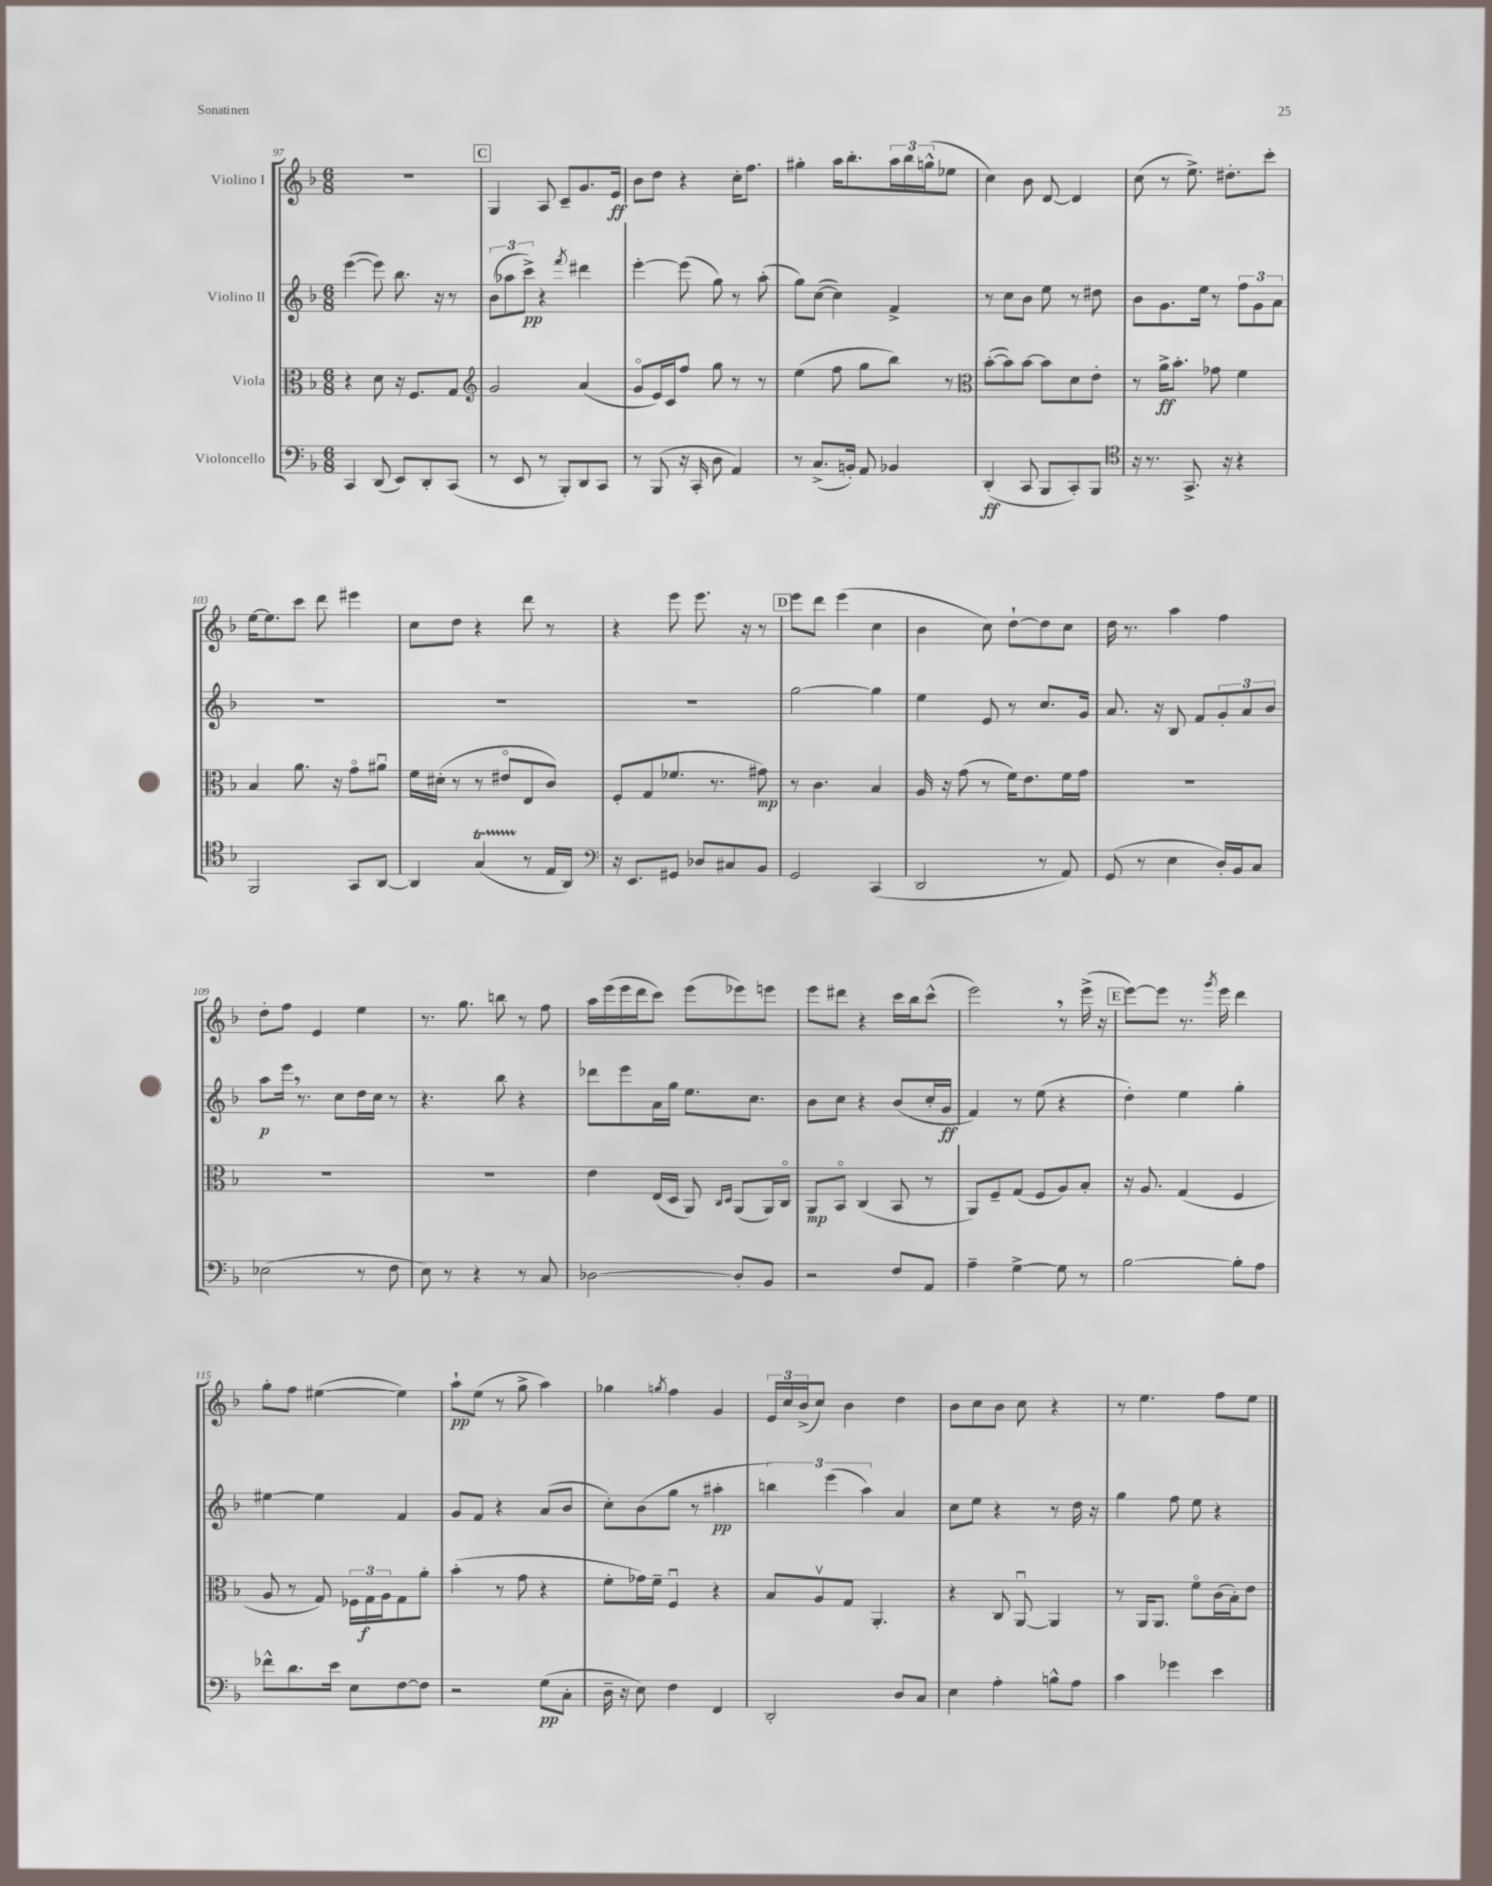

**kern	**dynam	**kern	**dynam	**kern	**dynam	**kern	**dynam
*part4	*part4	*part3	*part3	*part2	*part2	*part1	*part1
*staff4	*staff4	*staff3	*staff3	*staff2	*staff2	*staff1	*staff1
*I"Violoncello	*	*I"Viola	*	*I"Violino II	*	*I"Violino I	*
*clefF4	*	*clefC3	*	*clefG2	*	*clefG2	*
*k[b-]	*	*k[b-]	*	*k[b-]	*	*k[b-]	*
*M6/8	*	*M6/8	*	*M6/8	*	*M6/8	*
=97	=97	=97	=97	=97	=97	=97	=97
4CC/	.	4r	.	([4eee\	.	2.r	.
(8DD/	.	8d\	.	8eee\])	.	.	.
8EE/L)	.	16r	.	8.bb-\	.	.	.
.	.	8.F/L	.	.	.	.	.
8DD'/	.	.	.	.	.	.	.
.	.	.	.	16r	.	.	.
(8CC/J	.	8G/J	.	8r	.	.	.
!!LO:REH:place=s1:t=C
=98	=98	=98	=98	=98	=98	=98	=98
*	*	*clefG2	*	*	*	*	*
8r	.	2g/	.	(12b-\L	.	4G/	.
.	.	.	.	12aa-X\	.	.	.
8EE/	.	.	.	.	.	.	.
.	.	.	.	12ccc^\J)	pp	.	.
8r	.	.	.	4r	.	8A/	.
8BBB-'/L)	.	.	.	.	.	8c~/L	.
.	.	.	.	8qfff/	.	.	.
8DD/	.	(4a/	.	4ddd#X\	.	8.g/	.
8CC/J	.	.	.	.	.	.	.
.	.	.	.	.	.	16e/Jk	ff
=99	=99	=99	=99	=99	=99	=99	=99
8r	.	8g/L	.	[4eee'\	.	8b-\L	.
(8BBB-/	.	16e/L)	.	.	.	8dd\J	.
.	.	16c/J	.	.	.	.	.
16r	.	8ff/J	.	(8eee\]	.	4r	.
16CC'/	.	.	.	.	.	.	.
8D\	.	8gg\	.	8gg\)	.	.	.
4AA/)	.	8r	.	8r	.	16cc'\KL	.
.	.	.	.	.	.	8.ff\J	.
.	.	8r	.	(8aa'\	.	.	.
=100	=100	=100	=100	=100	=100	=100	=100
8r	.	(4ee\	.	8gg\L)	.	4gg#X'\	.
(8.C^/L	.	.	.	([8cc\J	.	.	.
.	.	8ff\	.	4cc\])	.	16aa\KL	.
16BBn'/Jk)	.	.	.	.	.	8.bb-'\	.
8AA/	.	8gg\L	.	.	.	.	.
4BB-X/	.	8bb-\J)	.	4f^/	.	24aa\L	.
.	.	.	.	.	.	24bb-\	.
.	.	.	.	.	.	(24ggn^^\J	.
.	.	8r	.	.	.	8ee-X\J	.
=101	=101	=101	=101	=101	=101	=101	=101
*	*	*clefC3	*	*	*	*	*
(4DD'/	ff	([8b-'\L	.	8r	.	4cc\)	.
.	.	8b-\])	.	8cc\L	.	.	.
8CC/	.	[8b-\J	.	8b-\J	.	8b-\	.
8BBB-/L	.	8b-\L]	.	8ee\	.	[8d/	.
8CC'/)	.	8d\	.	8r	.	4d/]	.
8BBB-/J	.	8e'\J	.	8dd#X\	.	.	.
=102	=102	=102	=102	=102	=102	=102	=102
*clefC4	*	*	*	*	*	*	*
16r	.	8r	.	8b-\L	.	(8cc\	.
8.r	.	.	.	.	.	.	.
.	.	16a^\KL	ff	8.g\	.	8r	.
.	.	8.b-'\J	.	.	.	.	.
8.GG^/	.	.	.	.	.	8.ee^\)	.
.	.	.	.	16ee\Jk	.	.	.
.	.	8g-X\	.	8r	.	.	.
16r	.	.	.	.	.	8.dd#X'\L	.
4r	.	4f\	.	12ff\L	.	.	.
.	.	.	.	12g\	.	.	.
.	.	.	.	.	.	8ccc'\J	.
.	.	.	.	12a\J	.	.	.
!!LO:LB:g=z
=103	=103	=103	=103	=103	=103	=103	=103
2FF/	.	4B-/	.	2.r	.	[16ee\KL	.
.	.	.	.	.	.	8.ee\]	.
.	.	8.a\	.	.	.	8ccc\J	.
.	.	.	.	.	.	8ddd\	.
.	.	16r	.	.	.	.	.
8GG/L	.	8g\L	.	.	.	4eee#X\	.
[8AA/J	.	8a#Xu\J	.	.	.	.	.
=104	=104	=104	=104	=104	=104	=104	=104
4AA/]	.	16f\LL	.	2.r	.	8cc\L	.
.	.	(16d#X'\JJ	.	.	.	.	.
.	.	8r	.	.	.	8dd\J	.
(4GT/	.	8r	.	.	.	4r	.
.	.	8e#X/L	.	.	.	.	.
8r	.	8E/	.	.	.	8ddd\	.
16E/LL	.	8c/J)	.	.	.	8r	.
16AA/JJ)	.	.	.	.	.	.	.
=105	=105	=105	=105	=105	=105	=105	=105
*clefF4	*	*	*	*	*	*	*
16r	.	8F'/L	.	2.r	.	4r	.
8.EE/L	.	.	.	.	.	.	.
.	.	(8G/	.	.	.	.	.
8GG#X/J	.	8.f-X/J	.	.	.	8eee\	.
8D-X/L	.	.	.	.	.	8.eee\	.
.	.	8.r	.	.	.	.	.
8C#X/	.	.	.	.	.	.	.
.	.	.	.	.	.	16r	.
8BB-/J	.	8g#X\)	mp	.	.	8r	.
!!LO:REH:place=s1:t=D
=106	=106	=106	=106	=106	=106	=106	=106
2GG/	.	8r	.	[2gg\	.	8eee\L	.
.	.	4.c\	.	.	.	8ddd\J	.
.	.	.	.	.	.	(4eee\	.
(4CC/	.	4B-/	.	4gg\]	.	4cc\	.
=107	=107	=107	=107	=107	=107	=107	=107
2DD/	.	16A/	.	4ee\	.	4b-\	.
.	.	16r	.	.	.	.	.
.	.	(8g\	.	.	.	.	.
.	.	8r	.	8e/	.	8cc\)	.
.	.	16f\KL)	.	8r	.	[8dd`\L	.
.	.	8.e\	.	.	.	.	.
8r	.	.	.	8.cc/L	.	8dd\]	.
8AA/)	.	16f\L	.	.	.	8cc\J	.
.	.	16g\JJ	.	16g/Jk	.	.	.
=108	=108	=108	=108	=108	=108	=108	=108
(8GG/	.	2.r	.	8.a/	.	16dd\	.
.	.	.	.	.	.	8.r	.
8r	.	.	.	.	.	.	.
.	.	.	.	16r	.	.	.
4E\	.	.	.	8B-/	.	4aa\	.
.	.	.	.	8f/L	.	.	.
16D'/LL)	.	.	.	12g'/	.	4ff\	.
16BB-/J	.	.	.	.	.	.	.
.	.	.	.	12a/	.	.	.
8C/J	.	.	.	.	.	.	.
.	.	.	.	12b-/J	.	.	.
!!LO:LB:g=z
=109	=109	=109	=109	=109	=109	=109	=109
(2E-X\	.	2.r	.	8aa\L	p	8dd'\L	.
.	.	.	.	16eee,\Jk	.	8ff\J	.
.	.	.	.	8.r	.	.	.
.	.	.	.	.	.	4e/	.
.	.	.	.	8cc\L	.	.	.
8r	.	.	.	16dd\L	.	4ee\	.
.	.	.	.	16cc\JJ	.	.	.
8F\	.	.	.	8r	.	.	.
=110	=110	=110	=110	=110	=110	=110	=110
8E\)	.	2.r	.	4.r	.	8.r	.
8r	.	.	.	.	.	.	.
.	.	.	.	.	.	8.gg\	.
4r	.	.	.	.	.	.	.
.	.	.	.	8bb-\	.	8bbn\	.
8r	.	.	.	4r	.	8r	.
8C/	.	.	.	.	.	8ff\	.
=111	=111	=111	=111	=111	=111	=111	=111
[2D-X\	.	4e\	.	8ddd-X\L	.	16aa\LL	.
.	.	.	.	.	.	(16eee\	.
.	.	.	.	8eee\	.	16eee\	.
.	.	.	.	.	.	16ddd\J	.
.	.	(16E/LL	.	16a\L	.	8ccc\J)	.
.	.	16D/JJ	.	16gg\JJ	.	.	.
.	.	8AA/)	.	8.ee\L	.	(8eee\L	.
.	.	16qqC/LL	.	.	.	.	.
.	.	16qqD/JJ	.	.	.	.	.
8D-'/L]	.	(8AA/L	.	.	.	8eee-X\)	.
.	.	.	.	8.cc\J	.	.	.
8BB-/J	.	16AA/L)	.	.	.	8eeen\J	.
.	.	16C/JJ	.	.	.	.	.
=112	=112	=112	=112	=112	=112	=112	=112
2r	.	8AA/L	mp	8b-\L	.	8eee\L	.
.	.	8BB-/J	.	8cc\J	.	8ddd#X\J	.
.	.	(4C/	.	4r	.	4r	.
8F/L	.	8BB-/	.	(8b-/L	.	16ccc\LL	.
.	.	.	.	.	.	16bb-\J	.
8AA/J	.	8r	.	16cc'/L	.	(8ccc^^\J	.
.	.	.	.	16g/JJ	ff	.	.
=113	=113	=113	=113	=113	=113	=113	=113
4A~\	.	8AA/L)	.	4f/)	.	2eee,\)	.
.	.	8F~/	.	.	.	.	.
[4G^\	.	(8G/J	.	8r	.	.	.
.	.	8F/L	.	(8ee\	.	.	.
8G\]	.	8A/)	.	4r	.	8r	.
8r	.	8B-'/J	.	.	.	(16eee^\	.
.	.	.	.	.	.	16r	.
!!LO:REH:place=s1:t=E
=114	=114	=114	=114	=114	=114	=114	=114
[2B-\	.	16r	.	4dd'\)	.	[8eee\L)	.
.	.	8.A/	.	.	.	.	.
.	.	.	.	.	.	8eee\J]	.
.	.	(4G/	.	4ee\	.	8.r	.
.	.	.	.	.	.	8qggg/	.
.	.	.	.	.	.	16eee\	.
8B-'\L]	.	4F/	.	4gg'\	.	4ddd\	.
8A\J	.	.	.	.	.	.	.
!!LO:LB:g=z
=115	=115	=115	=115	=115	=115	=115	=115
8f-X^^\L	.	8A/	.	[4ee#X\	.	8gg'\L	.
8.d\	.	8r	.	.	.	8ff\J	.
.	.	8G/)	.	4ee#\]	.	([4ee#X\	.
16e\Jk	.	.	.	.	.	.	.
8E\L	.	24F-X\LL	.	.	.	.	.
.	.	24G\	f	.	.	.	.
.	.	24A\J	.	.	.	.	.
[8F\	.	8G\	.	4f/	.	4ee#\])	.
8F\J]	.	8a'\J	.	.	.	.	.
=116	=116	=116	=116	=116	=116	=116	=116
2r	.	(4b-'\	.	8g/L	.	8aa`\L	pp
.	.	.	.	8f/J	.	(8ee\J	.
.	.	8r	.	4r	.	8r	.
.	.	8g\	.	.	.	8gg^\	.
(8G\L	pp	4r	.	(8a/L	.	4aa\)	.
8C'\J	.	.	.	8b-/J	.	.	.
=117	=117	=117	=117	=117	=117	=117	=117
16D~\	.	8f'\L	.	8cc'\L)	.	4gg-X\	.
16r	.	.	.	.	.	.	.
8E\)	.	16g-X\L)	.	(8b-\	.	.	.
.	.	16f~\JJ	.	.	.	.	.
.	.	.	.	.	.	8qggn/	.
4F\	.	4Fu/	.	8gg\J	.	4ff\	.
.	.	.	.	8r	.	.	.
4FF/	.	4r	.	4aa#X'\	pp	4g/	.
=118	=118	=118	=118	=118	=118	=118	=118
2DD'/	.	8B-/L	.	6bbn\)	.	24e/LL	.
.	.	.	.	.	.	24cc/	.
.	.	.	.	.	.	(24b-^/J	.
.	.	8Av/	.	.	.	8cc/J)	.
.	.	.	.	(6eee\	.	.	.
.	.	8G/J	.	.	.	4b-\	.
.	.	.	.	6aa\)	.	.	.
.	.	4.AA'/	.	.	.	.	.
8D/L	.	.	.	4a/	.	4dd\	.
8C/J	.	.	.	.	.	.	.
=119	=119	=119	=119	=119	=119	=119	=119
4E\	.	4r	.	8cc\L	.	8b-\L	.
.	.	.	.	8ee\J	.	8cc\	.
4A'\	.	8C/	.	4r	.	8b-\J	.
.	.	[8AAu/	.	.	.	8cc\	.
8Bn^^\L	.	4AA/]	.	8r	.	4r	.
8A\J	.	.	.	16dd\	.	.	.
.	.	.	.	16r	.	.	.
=120	=120	=120	=120	=120	=120	=120	=120
4c\	.	8r	.	4gg\	.	8r	.
.	.	16AA/KL	.	.	.	4.ee\	.
.	.	8.AA/J	.	.	.	.	.
4g-X\	.	.	.	8ff\	.	.	.
.	.	8f\L	.	8ee\	.	.	.
4e\	.	(16c\L	.	4r	.	8ff\L	.
.	.	16B-'\J)	.	.	.	.	.
.	.	8e\J	.	.	.	8ee\J	.
==	==	==	==	==	==	==	==
*-	*-	*-	*-	*-	*-	*-	*-
